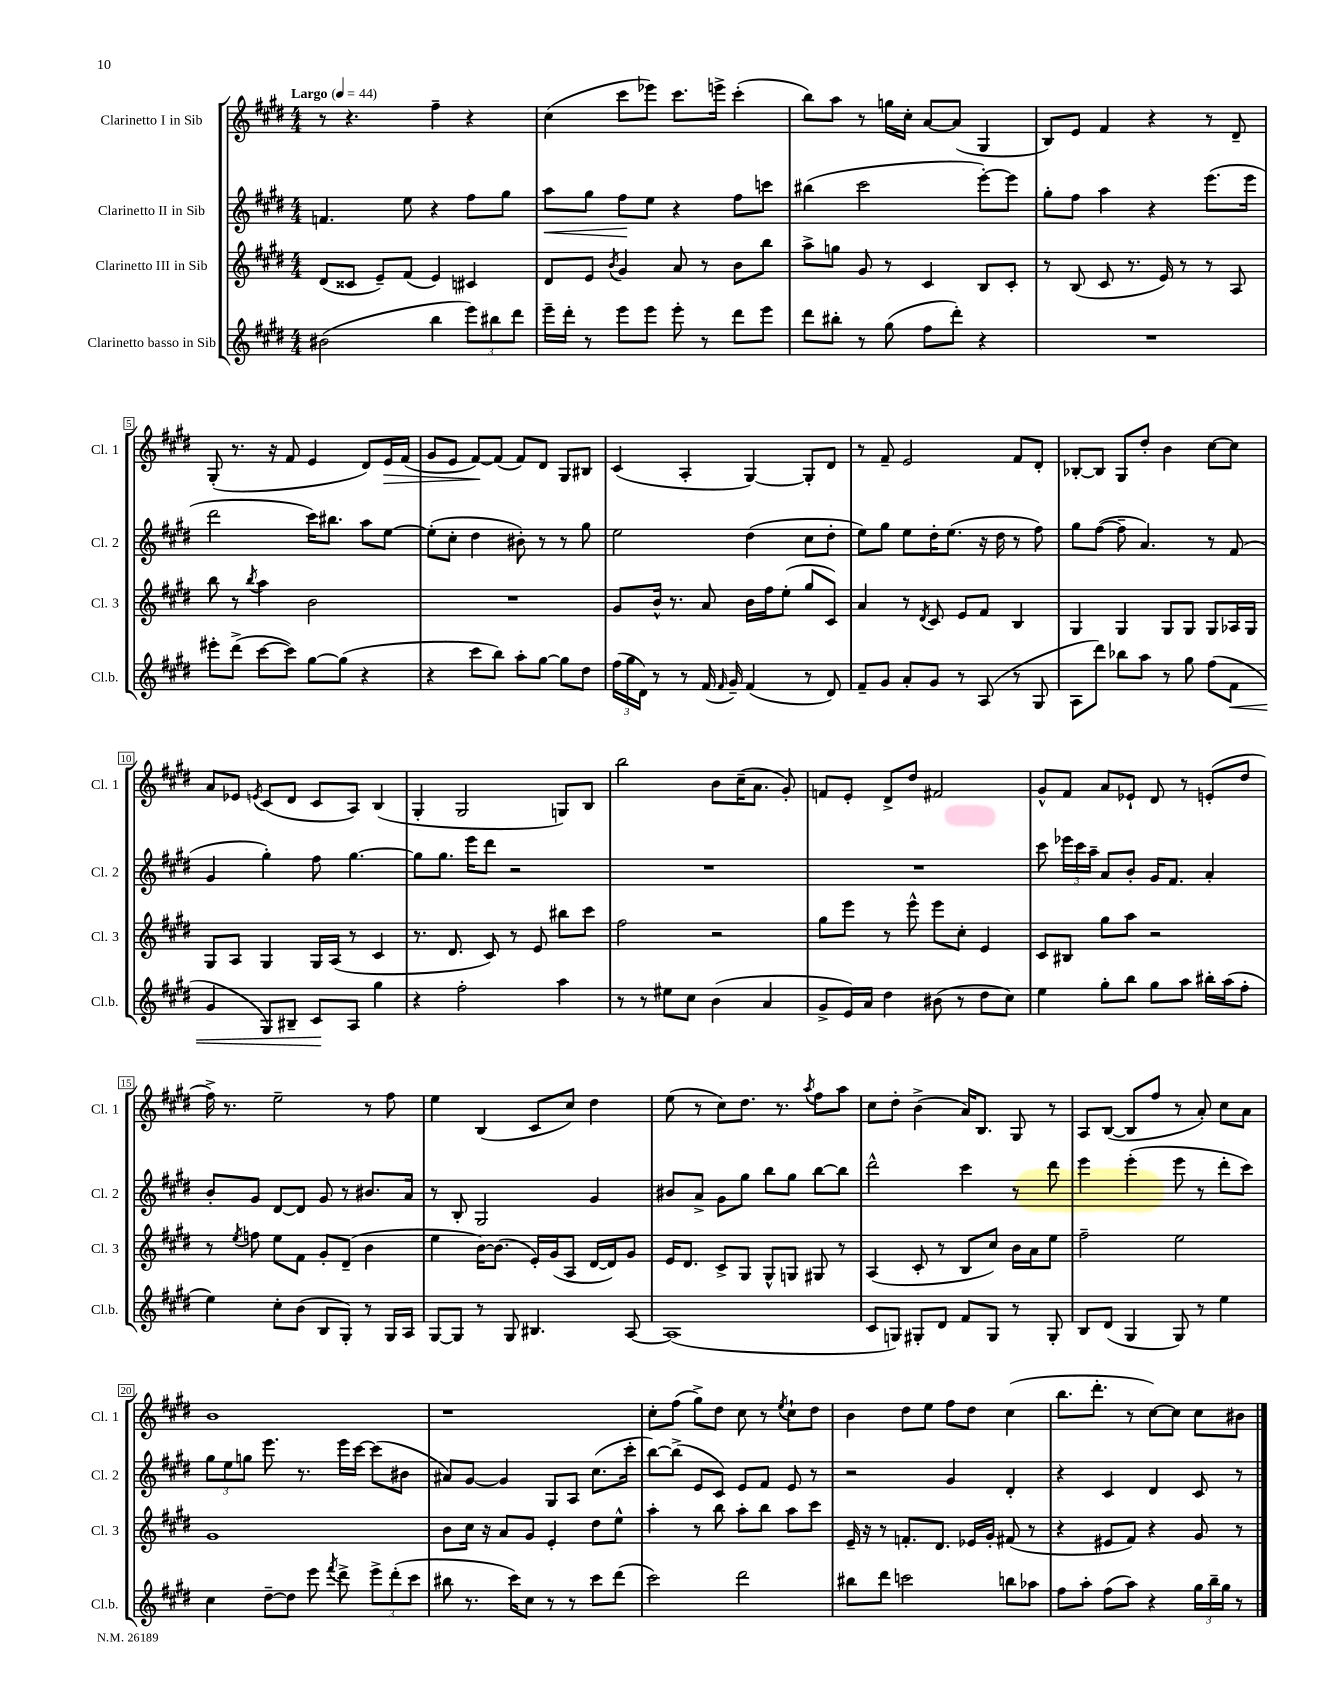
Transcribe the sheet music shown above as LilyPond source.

<<
\new StaffGroup <<
\new Staff = "s0" \with { instrumentName = "Clarinetto I in Sib" shortInstrumentName = "Cl. 1" } {
    \clef treble \key e \major \numericTimeSignature \time 4/4 \tempo "Largo" 4 = 44
    \autoBeamOff r8 r4. fis''4-- r4 |
    cis''4( cis'''8[ ees'''8]) cis'''8.[ e'''16]-> cis'''4-.( |
    b''8[) a''8] r8 g''16[ cis''16]-. a'8[~ a'8]( gis4 |
    b8[) e'8] fis'4 r4 r8 dis'8-- |
    gis8-.( r8. r16 fis'8 e'4 dis'8[) e'16\> fis'16]( |
    gis'8[ e'8] fis'8[~\!) fis'8]( fis'8[) dis'8] gis8[ bis8] |
    cis'4( a4-. gis4~) gis8[-. dis'8] |
    r8 fis'8-- e'2 fis'8[ dis'8]-. |
    bes8[~-. bes8] gis8[ dis''8]-. b'4 cis''8[~ cis''8] |
    a'8[ ees'8] \acciaccatura { e'8 } cis'8[( dis'8] cis'8[ a8]) b4( |
    gis4-. gis2 g8[) b8] |
    b''2 b'8[ cis''16--( a'8.] gis'8-.) |
    f'8[ e'8]-. dis'8[-> dis''8] fis'2 |
    gis'8[-^ fis'8] a'8[ ees'8]-! dis'8 r8 e'8[-.( dis''8] |
    fis''16->) r8. e''2-- r8 fis''8 |
    e''4 b4( cis'8[ cis''8]) dis''4 |
    e''8( r8 cis''8[) dis''8.] r8. \acciaccatura { a''8 } fis''8[ a''8] |
    cis''8[ dis''8]-. b'4->( a'16[) b8.] gis8 r8 |
    a8[ b8]~( b8[ fis''8] r8 a'8-.) cis''8[ a'8] |
    b'1 |
    r1 |
    cis''8[-. fis''8]( gis''8[->) dis''8] cis''8 r8 \acciaccatura { e''8 } cis''8[-! dis''8] |
    b'4 dis''8[ e''8] fis''8[ dis''8] cis''4( |
    b''8.[ dis'''8.]-. r8 cis''8[~) cis''8] cis''8[ bis'8] \bar "|." |
}
\new Staff = "s1" \with { instrumentName = "Clarinetto II in Sib" shortInstrumentName = "Cl. 2" } {
    \clef treble \key e \major \numericTimeSignature \time 4/4
    \autoBeamOff f'4. e''8 r4 fis''8[ gis''8] |
    a''8[\< gis''8] fis''8[\! e''8] r4 fis''8[ c'''8] |
    bis''4( cis'''2 e'''8[~-.) e'''8] |
    gis''8[-. fis''8] a''4 r4 e'''8.[( e'''16] |
    dis'''2 cis'''16[) bis''8.] a''8[ e''8]~ |
    e''8[-.( cis''8]-. dis''4 bis'8-.) r8 r8 gis''8 |
    e''2 dis''4( cis''8[ dis''8]-. |
    e''8[) gis''8] e''8[ dis''16-. e''8.]( r16 dis''16 r8 fis''8) |
    gis''8[ fis''8]~( fis''8-- a'4.) r8 fis'8( |
    gis'4 gis''4-.) fis''8 gis''4.~ |
    gis''8[ gis''8.] e'''16[ dis'''8] r2 |
    R1 |
    R1 |
    cis'''8 \tuplet 3/2 { ees'''16[ cis'''16 a''16]-- } a'8[ b'8]-. gis'16[ fis'8.] a'4-. |
    b'8[-. gis'8] dis'8[~ dis'8] gis'8 r8 bis'8.[ a'16] |
    r8 b8-. gis2 gis'4 |
    bis'8[ a'8]-> gis'8[ gis''8] b''8[ gis''8] b''8[~ b''8] |
    dis'''2-^ cis'''4 r8 dis'''8 |
    e'''4 e'''4-.( e'''8 r8 dis'''8[-. cis'''8]) |
    \tuplet 3/2 { gis''8[ e''8 g''8] } e'''8. r8. e'''16[ cis'''16]~ cis'''8[( bis'8] |
    ais'8[) gis'8]~ gis'4 gis8[ a8] cis''8.[( cis'''16]-. |
    b''8[~) b''8]->( e'8[ cis'8]) e'8[ fis'8] e'8 r8 |
    r2 gis'4 dis'4-. |
    r4 cis'4 dis'4 cis'8 r8 \bar "|." |
}
\new Staff = "s2" \with { instrumentName = "Clarinetto III in Sib" shortInstrumentName = "Cl. 3" } {
    \clef treble \key e \major \numericTimeSignature \time 4/4
    \autoBeamOff dis'8[( cisis'8] e'8[--) fis'8]( e'4) cis'4 |
    dis'8[ e'8] \acciaccatura { b'8 } gis'4 a'8 r8 b'8[ b''8] |
    a''8[-> g''8] gis'8 r8 cis'4 b8[ cis'8]-. |
    r8 b8( cis'8 r8. e'16) r8 r8 a8 |
    b''8 r8 \acciaccatura { b''8 } a''4 b'2 |
    R1 |
    gis'8[ b'16]-^ r8. a'8 b'16[ fis''16 e''8]-.( gis''8[ cis'8]) |
    a'4 r8 \acciaccatura { dis'8 } cis'8 e'8[ fis'8] b4 |
    gis4 gis4 gis8[ gis8] gis8[ aes16 gis16] |
    gis8[ a8] gis4 gis16[ a16]( r8 cis'4 |
    r8. dis'8. cis'8) r8 e'8 bis''8[ cis'''8] |
    fis''2 r2 |
    gis''8[ e'''8] r8 e'''8-^ e'''8[ cis''8]-. e'4 |
    cis'8[ bis8] gis''8[ a''8] r2 |
    r8 \acciaccatura { e''8 } f''8 e''8[ fis'8] gis'8[-. dis'8]--( b'4 |
    e''4 b'16[~) b'8.]( e'16[-.) gis'16( a8] dis'16[~ dis'16) gis'8] |
    e'16[ dis'8.] cis'8[-> gis8] gis8[-^ g8] gis8 r8 |
    a4( cis'8-. r8 b8[ cis''8]) b'16[ a'16 e''8] |
    fis''2-- e''2 |
    gis'1 |
    b'8[ cis''16] r16 a'8[ gis'8] e'4-. dis''8[ e''8]-^ |
    a''4-. r8 b''8 a''8[-. b''8] a''8[ cis'''8] |
    e'16-- r16 r8 f'8.[-. dis'8.] ees'16[ gis'16]-. fis'8( r8 |
    r4 eis'8[ fis'8]) r4 gis'8 r8 \bar "|." |
}
\new Staff = "s3" \with { instrumentName = "Clarinetto basso in Sib" shortInstrumentName = "Cl.b." } {
    \clef treble \key e \major \numericTimeSignature \time 4/4
    \autoBeamOff bis'2( b''4 \tuplet 3/2 { e'''8[) bis''8 dis'''8] } |
    e'''16[-- dis'''16]-. r8 e'''8[ e'''8] e'''8-. r8 dis'''8[ e'''8] |
    dis'''8[ bis''8]-. r8 gis''8( fis''8[ dis'''8]-.) r4 |
    R1 |
    eis'''8[-. dis'''8]->( cis'''8[~ cis'''8]) gis''8[~ gis''8]( r4 |
    r4 cis'''8[ b''8]) a''8[-. gis''8]~ gis''8[ dis''8] |
    \tuplet 3/2 { fis''16[( gis''16 dis'16]) } r8 r8 fis'16( \grace { fis'16 } gis'16--) fis'4( r8 dis'8) |
    fis'8[-- gis'8] a'8[-. gis'8] r8 a8( r8 gis8 |
    a8[ dis'''8]) bes''8[ a''8] r8 gis''8 fis''8[( fis'8]\< |
    gis'4 gis8[) bis8]-- cis'8[\! a8] gis''4 |
    r4 fis''2-. a''4 |
    r8 r8 eis''8[ cis''8] b'4( a'4 |
    gis'8[-> e'16) a'16] dis''4 bis'8( r8 dis''8[ cis''8]) |
    e''4 gis''8[-. b''8] gis''8[ a''8] bis''16[-. a''16( fis''8]-. |
    e''4) cis''8[-. b'8]( b8[ gis8]-.) r8 gis16[ a16] |
    gis8[~ gis8] r8 gis8 bis4. a8~ |
    a1( |
    cis'8[ g8]) gis8[-. dis'8] fis'8[ gis8] r8 gis8-. |
    b8[ dis'8]( gis4 gis8) r8 e''4 |
    cis''4 dis''8[~-- dis''8] e'''8 \acciaccatura { fis'''8 } dis'''8-> \tuplet 3/2 { e'''8[-> dis'''8-.( cis'''8] } |
    bis''8 r8. cis'''16[) cis''8] r8 r8 cis'''8[ dis'''8]( |
    cis'''2) dis'''2 |
    bis''8[ dis'''8] c'''2 b''8[ aes''8] |
    fis''8[ a''8]-. fis''8[( a''8]) r4 \tuplet 3/2 { gis''16[ b''16-- gis''16] } r8 \bar "|." |
}
>>
>>
\layout { \context { \Score \override BarNumber.stencil = #(make-stencil-boxer 0.1 0.3 ly:text-interface::print) } }
